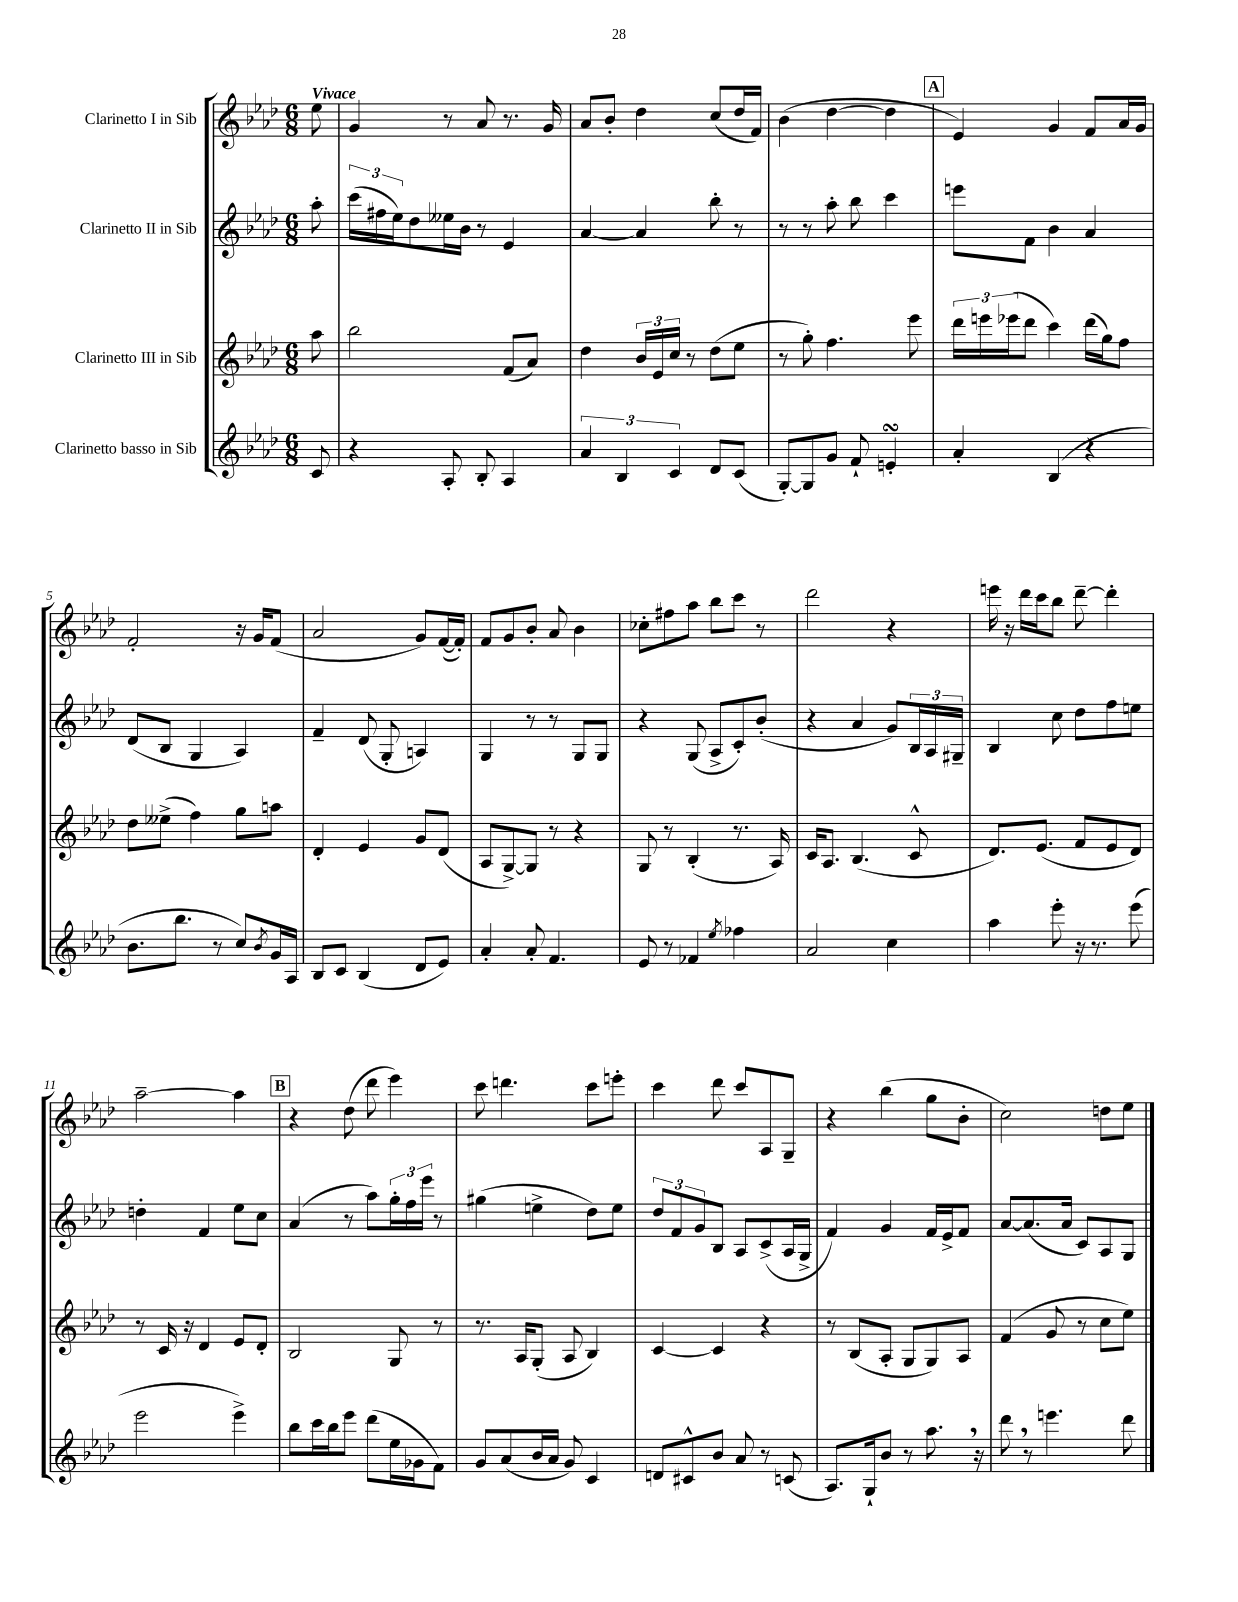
<<
\new StaffGroup <<
\new Staff = "s0" \with { instrumentName = "Clarinetto I in Sib" } {
    \clef treble \key aes \major \numericTimeSignature \time 6/8 \partial 8 \tempo "Vivace"
    ees''8 |
    g'4 r8 aes'8 r8. g'16 |
    aes'8 bes'8-. des''4 c''8( des''16 f'16) |
    bes'4( des''4~ des''4 |
    \mark \markup { \box "A" } ees'4) g'4 f'8 aes'16 g'16 |
    f'2-. r16 g'16 f'8( |
    aes'2 g'8) f'16~( f'16-.) |
    f'8 g'8 bes'8-. aes'8 bes'4 |
    ces''8-. fis''8 aes''8 bes''8 c'''8 r8 |
    des'''2 r4 |
    e'''16 r16 des'''16 c'''16 bes''8 des'''8~-- des'''4-. |
    aes''2~-- aes''4 |
    \mark \markup { \box "B" } r4 des''8( des'''8 ees'''4) |
    c'''8 d'''4. c'''8 e'''8-. |
    c'''4 des'''8 c'''8 aes8 g8-- |
    r4 bes''4( g''8 bes'8-. |
    c''2) d''8 ees''8 \bar "|." |
}
\new Staff = "s1" \with { instrumentName = "Clarinetto II in Sib" } {
    \clef treble \key aes \major \numericTimeSignature \time 6/8 \partial 8
    aes''8-. |
    \tuplet 3/2 { c'''16( fis''16 ees''16) } des''8 eeses''16 bes'16 r8 ees'4 |
    aes'4~ aes'4 bes''8-. r8 |
    r8 r8 aes''8-. bes''8 c'''4 |
    \mark \markup { \box "A" } e'''8 f'8 bes'4 aes'4 |
    des'8( bes8 g4 aes4) |
    f'4-- des'8( g8-. a4) |
    g4 r8 r8 g8 g8 |
    r4 g8( aes8-> c'8-.) bes'8-.( |
    r4 aes'4 g'8) \tuplet 3/2 { bes16 aes16 gis16-- } |
    bes4 c''8 des''8 f''8 e''8 |
    d''4-. f'4 ees''8 c''8 |
    \mark \markup { \box "B" } aes'4( r8 aes''8) \tuplet 3/2 { g''16-. f''16 ees'''16 } r8 |
    gis''4( e''4-> des''8) e''8 |
    \tuplet 3/2 { des''8 f'8 g'8 } bes8 aes8 c'8->( aes16 g16-> |
    f'4) g'4 f'16 ees'16-> f'8 |
    aes'8~ aes'8.( aes'16 c'8) aes8 g8 \bar "|." |
}
\new Staff = "s2" \with { instrumentName = "Clarinetto III in Sib" } {
    \clef treble \key aes \major \numericTimeSignature \time 6/8 \partial 8
    aes''8 |
    bes''2 f'8( aes'8) |
    des''4 \tuplet 3/2 { bes'16 ees'16 c''16 } r8 des''8( ees''8 |
    r8 g''8-.) f''4. ees'''8 |
    \mark \markup { \box "A" } \tuplet 3/2 { des'''16 e'''16 ees'''16( } des'''8 c'''4) des'''16( g''16) f''8 |
    des''8 eeses''8->( f''4) g''8 a''8 |
    des'4-. ees'4 g'8 des'8( |
    aes8 g8~->) g8 r8 r4 |
    g8 r8 bes4-.( r8. aes16) |
    c'16 aes8. bes4.( c'8-^ |
    des'8.) ees'8.( f'8 ees'8 des'8) |
    r8 c'16 r16 des'4 ees'8 des'8-. |
    \mark \markup { \box "B" } bes2 g8 r8 |
    r8. aes16 g8-.( aes8 bes4) |
    c'4~ c'4 r4 |
    r8 bes8( aes8-. g8 g8) aes8 |
    f'4( g'8 r8 c''8 ees''8) \bar "|." |
}
\new Staff = "s3" \with { instrumentName = "Clarinetto basso in Sib" } {
    \clef treble \key aes \major \numericTimeSignature \time 6/8 \partial 8
    c'8 |
    r4 aes8-. bes8-. aes4 |
    \tuplet 3/2 { aes'4 bes4 c'4 } des'8 c'8( |
    g8~-.) g8 g'8 f'8-! e'4-.\turn |
    \mark \markup { \box "A" } aes'4-. bes4( r4 |
    bes'8. bes''8. r8 c''8) \acciaccatura { bes'8 } g'16 aes16 |
    bes8 c'8 bes4( des'8 ees'8) |
    aes'4-. aes'8-. f'4. |
    ees'8 r8 fes'4 \acciaccatura { ees''8 } fes''4 |
    aes'2 c''4 |
    aes''4 ees'''8-. r16 r8. ees'''8( |
    ees'''2 ees'''4->) |
    \mark \markup { \box "B" } bes''8 c'''16 bes''16 ees'''8 des'''8( ees''16 ges'16 f'8) |
    g'8 aes'8( bes'16 aes'16 g'8) c'4 |
    d'8 cis'8-^ bes'8 aes'8 r8 c'8( |
    aes8.) g16-! bes'8 r8 aes''8. \breathe r16 |
    des'''8 \breathe r8 e'''4. des'''8 \bar "|." |
}
>>
>>
